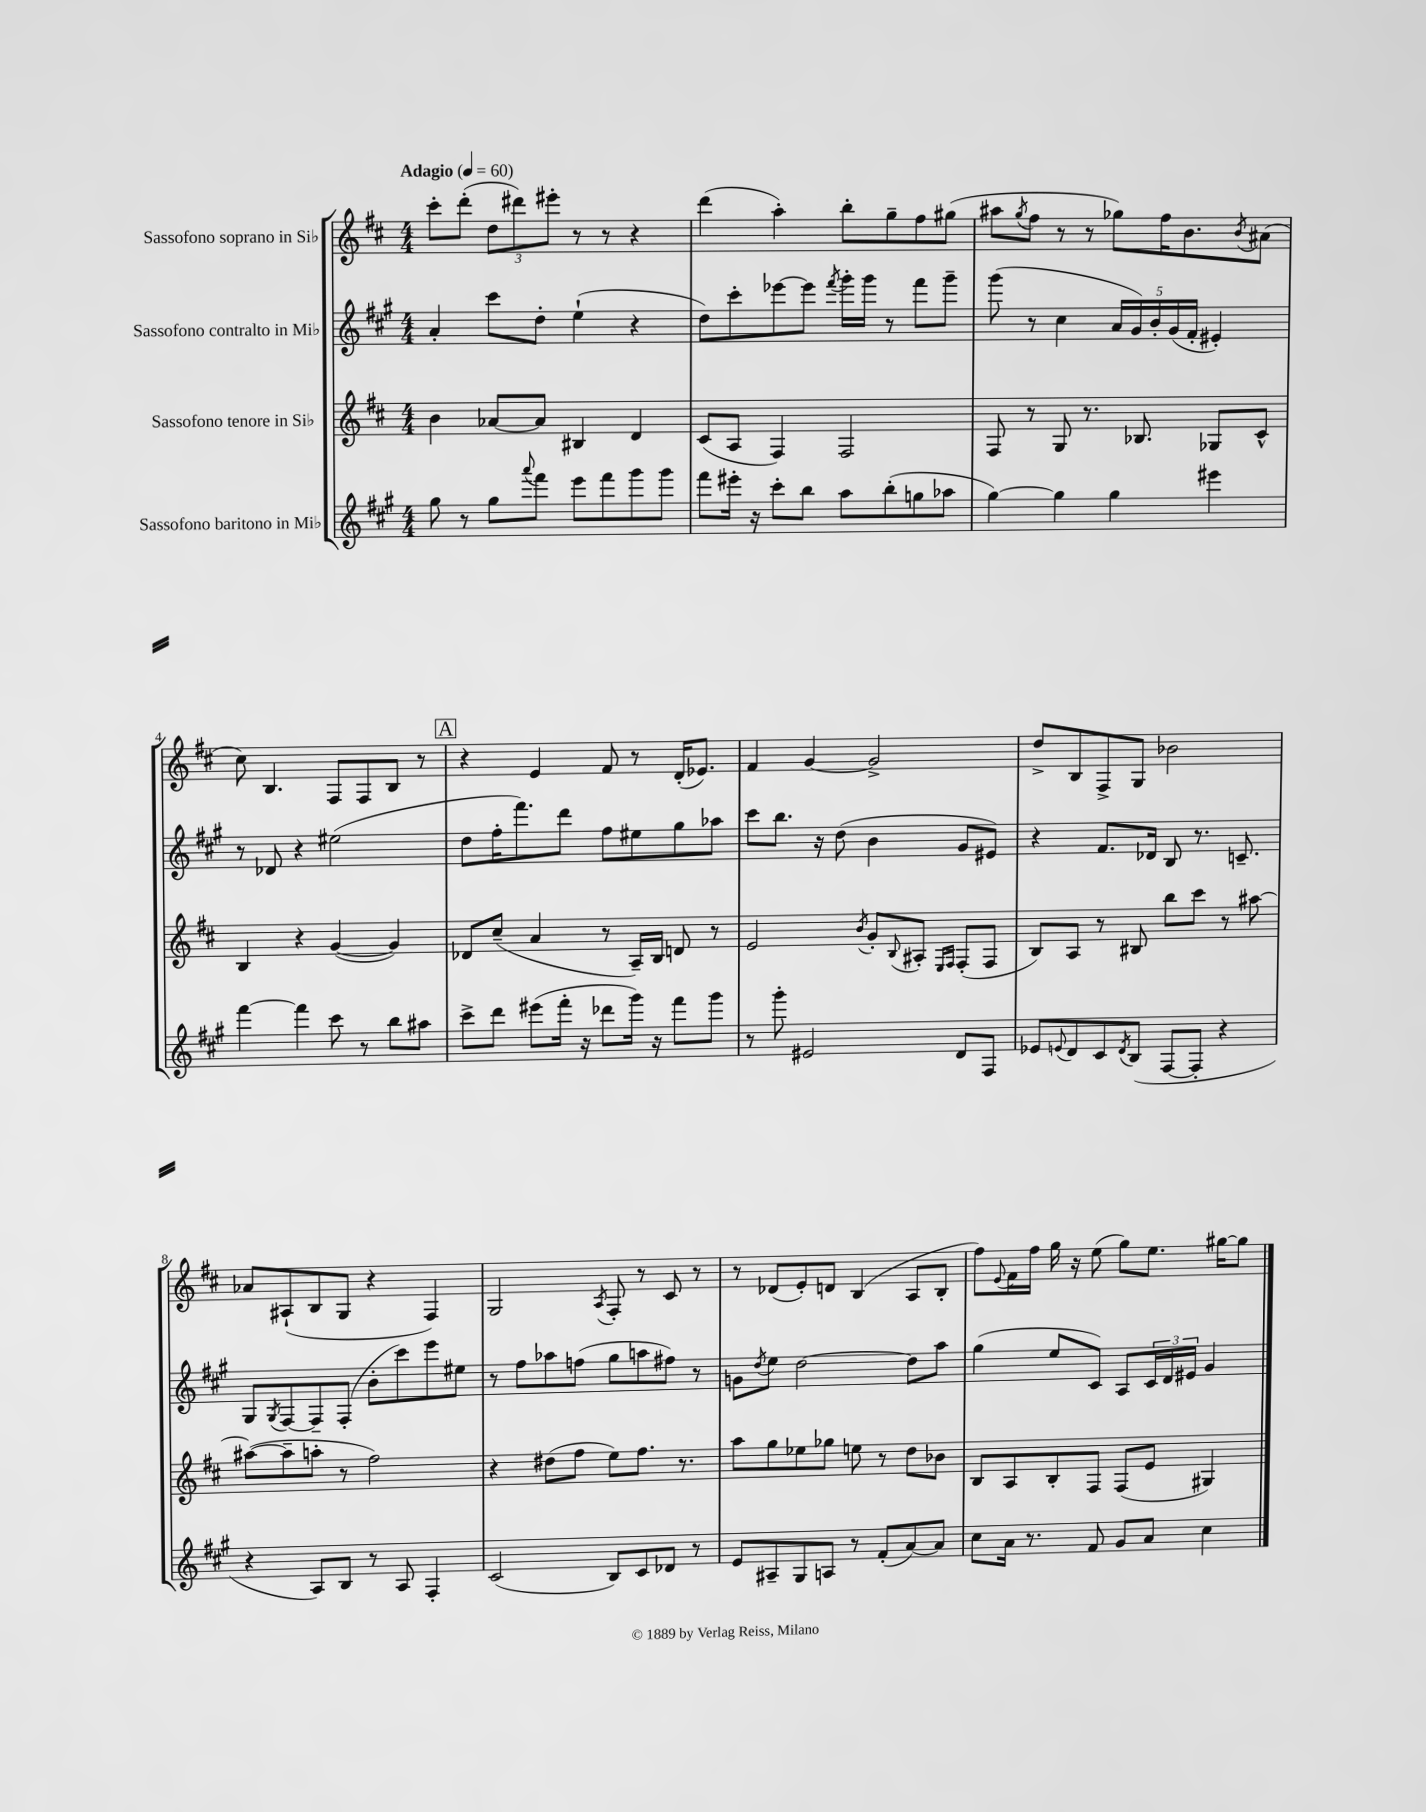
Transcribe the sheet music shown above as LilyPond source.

<<
\new StaffGroup <<
\new Staff = "s0" \with { instrumentName = "Sassofono soprano in Sib" } {
    \clef treble \key d \major \numericTimeSignature \time 4/4 \tempo "Adagio" 4 = 60
    cis'''8-. d'''8-.( \tuplet 3/2 { d''8 dis'''8) eis'''8-. } r8 r8 r4 |
    d'''4( a''4-.) b''8-. g''8-- fis''8 gis''8( |
    ais''8 \acciaccatura { g''8 } fis''8 r8 r8 ges''8) fis''16 b'8. \acciaccatura { b'8 } ais'8( |
    cis''8) b4. fis8 fis8 b8 r8 |
    \mark \markup { \box "A" } r4 e'4 fis'8 r8 d'16-.( ees'8.) |
    fis'4 g'4~ g'2-> |
    d''8-> b8 fis8-> g8 bes'2 |
    aes'8 ais8-!( b8 g8 r4 fis4) |
    g2 \acciaccatura { a8 } fis8-. r8 cis'8 r8 |
    r8 des'8( e'8-.) d'8 b4( a8 b8-. |
    fis''8) \appoggiatura { e'8 } fis'16 fis''16 g''16 r16 e''8( g''8) e''8. gis''16~ gis''8 \bar "|." |
}
\new Staff = "s1" \with { instrumentName = "Sassofono contralto in Mib" } {
    \clef treble \key a \major \numericTimeSignature \time 4/4
    a'4-. cis'''8 d''8-. e''4-!( r4 |
    d''8) cis'''8-. ees'''8~ ees'''8 \acciaccatura { fis'''8 } gis'''16-. gis'''16 r8 fis'''8 gis'''8-- |
    gis'''8( r8 cis''4 \tuplet 5/4 { a'16 gis'16) b'16-. gis'16( fis'16-. } eis'4-.) |
    r8 des'8 r4 eis''2( |
    \mark \markup { \box "A" } d''8 fis''16-. fis'''8.) d'''8 fis''8 eis''8 gis''8 aes''8 |
    cis'''8 b''8. r16 d''8( b'4 gis'8 eis'8) |
    r4 fis'8. des'16 b8 r8. c'8.-- |
    gis8 \acciaccatura { gis8 } fis8~ fis8-- fis8-.( b'8-. cis'''8) e'''8 eis''8 |
    r8 fis''8 aes''8 f''8( gis''8 a''8 fis''8) r8 |
    g'8 \acciaccatura { d''8 } e''8 d''2~ d''8 a''8 |
    gis''4( e''8 cis'8) a8 \tuplet 3/2 { cis'16 d'16 eis'16 } gis'4 \bar "|." |
}
\new Staff = "s2" \with { instrumentName = "Sassofono tenore in Sib" } {
    \clef treble \key d \major \numericTimeSignature \time 4/4
    b'4 aes'8~ aes'8 bis4 d'4 |
    cis'8( a8 fis4) fis2 |
    fis8 r8 g8 r8. bes8. ges8 cis'8-^ |
    b4 r4 g'4~( g'4) |
    \mark \markup { \box "A" } des'8 cis''8--( a'4 r8 a16--) b16 d'8 r8 |
    e'2 \acciaccatura { b'8 } g'8-. \appoggiatura { b8 } ais8-. \grace { e16 fis16 } fis8-.( fis8 |
    b8) a8 r8 bis8 b''8 cis'''8 r8 ais''8~ |
    ais''8~( ais''8-- a''8-. r8 fis''2) |
    r4 dis''8( fis''8 e''8) fis''8. r8. |
    a''8 g''8 ees''8 ges''8 e''8 r8 d''8 bes'8 |
    b8 a8 b8-. fis8 fis8( e'8 gis4) \bar "|." |
}
\new Staff = "s3" \with { instrumentName = "Sassofono baritono in Mib" } {
    \clef treble \key a \major \numericTimeSignature \time 4/4
    gis''8 r8 gis''8 \appoggiatura { a'''8 } fis'''8 e'''8 fis'''8 gis'''8 gis'''8 |
    fis'''8 eis'''16-. r16 cis'''8-. b''8 a''8 b''8-.( g''8 aes''8 |
    gis''4~) gis''4 gis''4 eis'''4 |
    fis'''4~ fis'''4 cis'''8 r8 b''8 ais''8 |
    \mark \markup { \box "A" } cis'''8-> d'''8 eis'''8( fis'''16-. r16 des'''8 gis'''16) r16 fis'''8 gis'''8 |
    r8 gis'''8-. eis'2 d'8 fis8 |
    ees'8 \appoggiatura { e'8 } d'8 cis'8 \acciaccatura { d'8 } b8( fis8~ fis8-. r4 |
    r4 a8) b8 r8 a8 fis4-. |
    cis'2( b8) cis'8 des'8 r8 |
    e'8 ais8-- gis8 a8 r8 fis'8-.( a'8~) a'8 |
    cis''8 a'16 r8. fis'8 gis'8 a'8 cis''4 \bar "|." |
}
>>
>>
